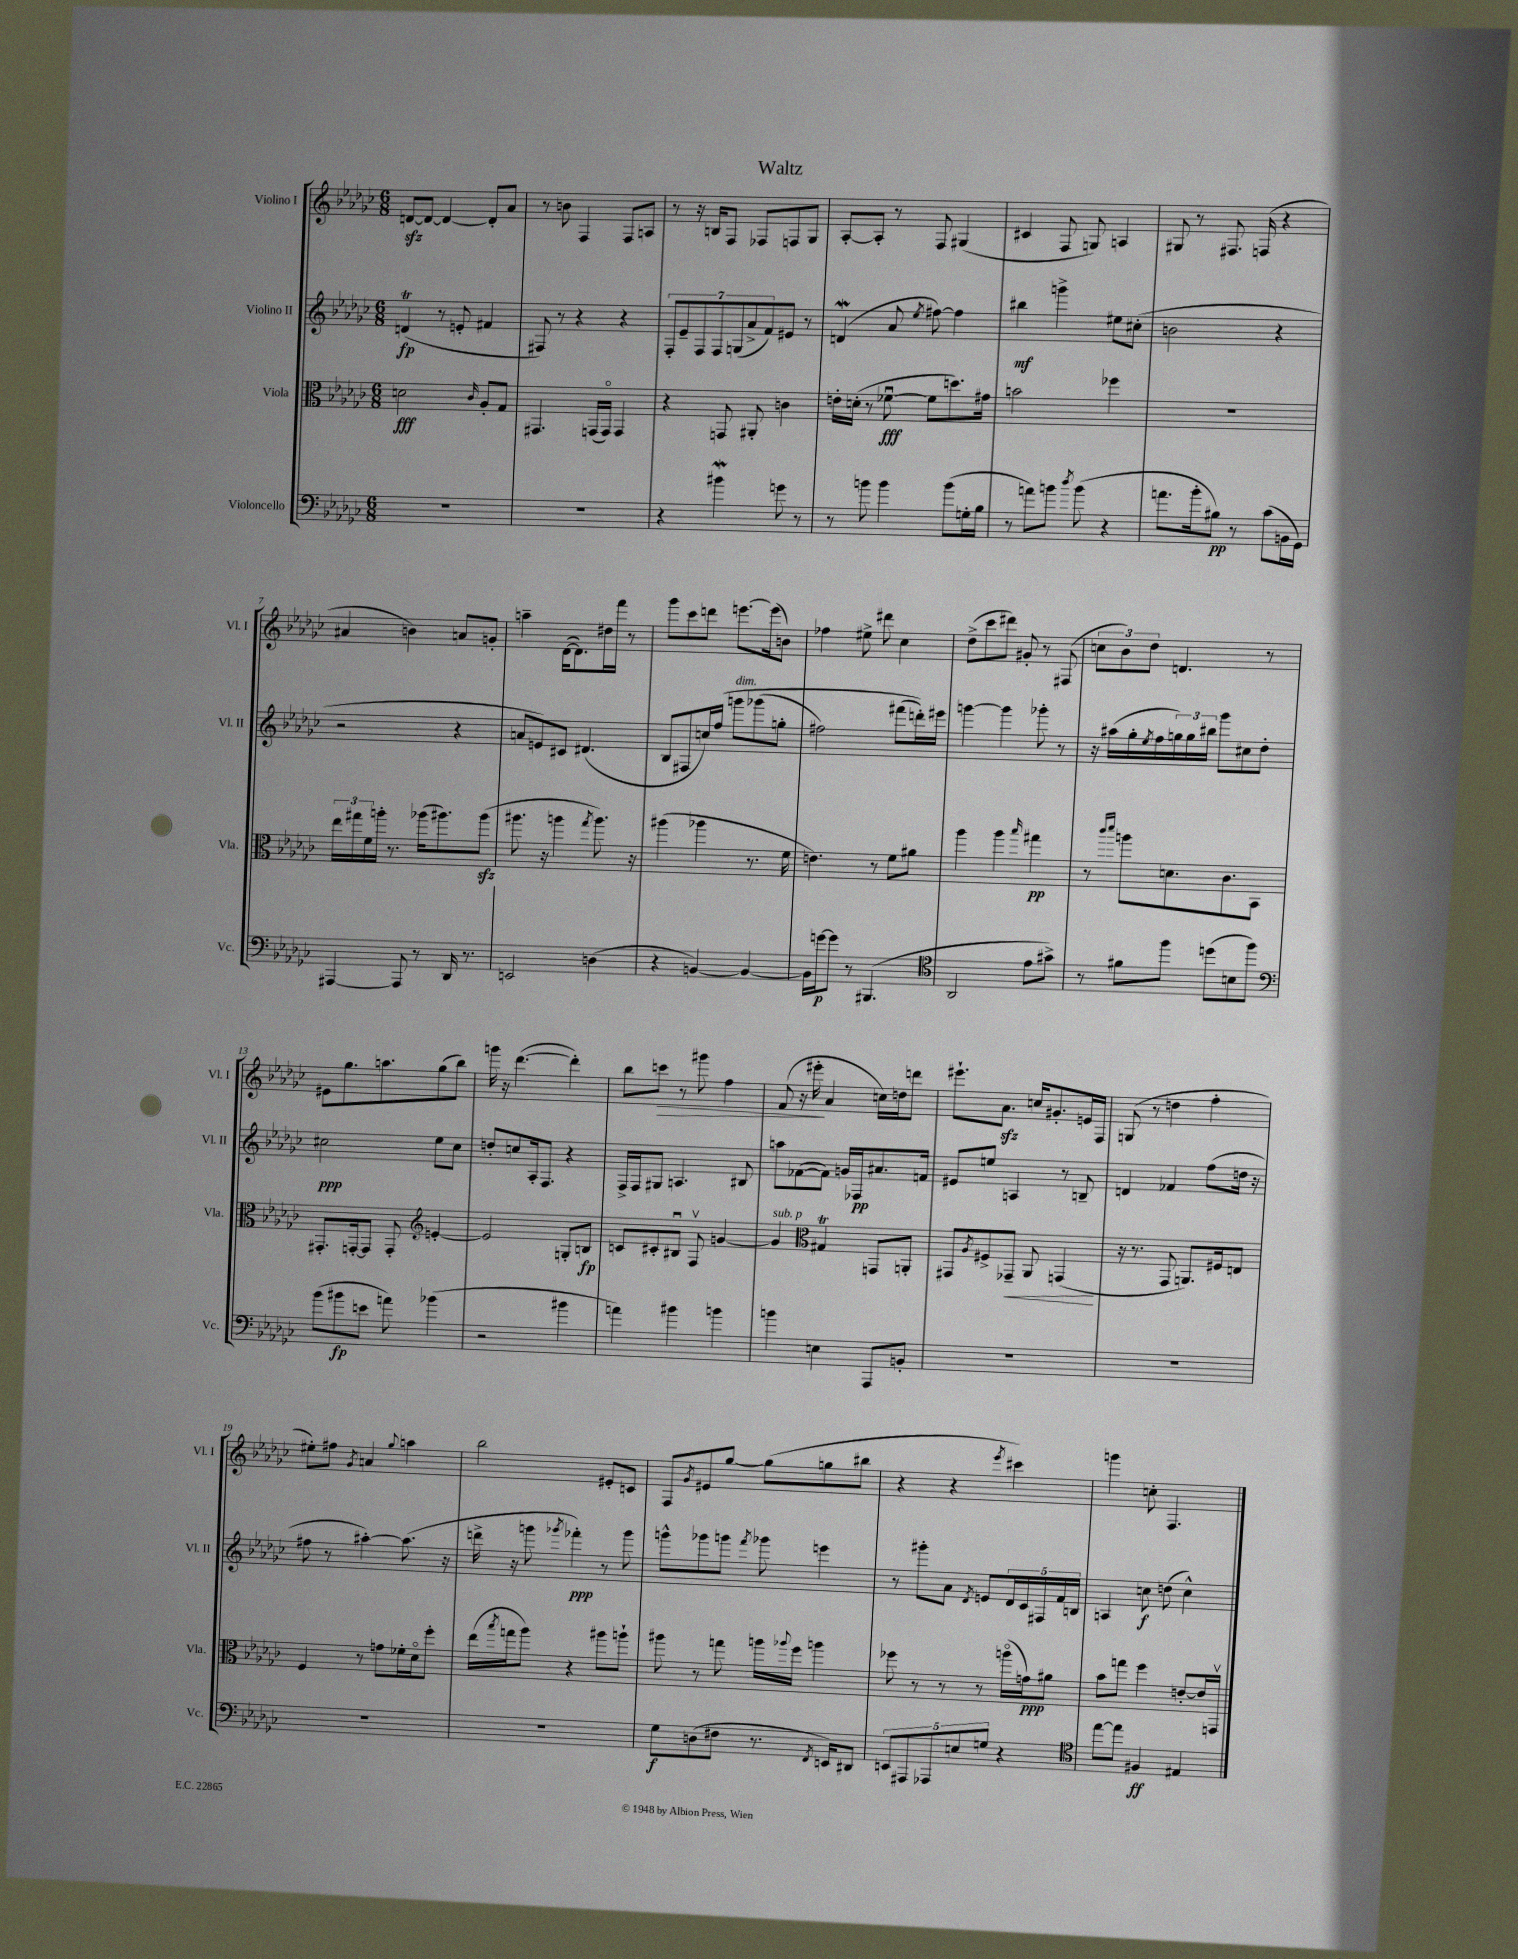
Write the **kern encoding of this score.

**kern	**dynam	**kern	**dynam	**kern	**dynam	**kern	**dynam
*part4	*part4	*part3	*part3	*part2	*part2	*part1	*part1
*staff4	*staff4	*staff3	*staff3	*staff2	*staff2	*staff1	*staff1
*I"Violoncello	*	*I"Viola	*	*I"Violino II	*	*I"Violino I	*
*I'Vc.	*	*I'Vla.	*	*I'Vl. II	*	*I'Vl. I	*
*clefF4	*	*clefC3	*	*clefG2	*	*clefG2	*
*k[b-e-a-d-g-c-]	*	*k[b-e-a-d-g-c-]	*	*k[b-e-a-d-g-c-]	*	*k[b-e-a-d-g-c-]	*
*M6/8	*	*M6/8	*	*M6/8	*	*M6/8	*
=1	=1	=1	=1	=1	=1	=1	=1
2.r	.	2dn\	fff	(4dnt/	fp	[8dnzz/L	.
.	.	.	.	.	.	8d/J_	.
.	.	.	.	8r	.	4d/_	.
.	.	.	.	8en'/	.	.	.
.	.	16qqc-/	.	.	.	.	.
.	.	8A-'/L	.	4f#X/	.	8d'/L]	.
.	.	8G-/J	.	.	.	8a-/J	.
=2	=2	=2	=2	=2	=2	=2	=2
2.r	.	4.GG#X/	.	8F#X/)	.	8r	.
.	.	.	.	8r	.	8bn\	.
.	.	.	.	4r	.	4F/	.
.	.	(16GGn/LL	.	.	.	.	.
.	.	16GG/JJ)	.	.	.	.	.
.	.	4GG/	.	4r	.	8F/L	.
.	.	.	.	.	.	8An/J	.
=3	=3	=3	=3	=3	=3	=3	=3
4r	.	4r	.	14F'/L	.	8r	.
.	.	.	.	14e-~/	.	.	.
.	.	.	.	.	.	16r	.
.	.	.	.	14F/	.	.	.
.	.	.	.	.	.	16Bn/KL	.
.	.	.	.	14F/	.	.	.
4b#XW\	.	8GGn/	.	.	.	8F/J	.
.	.	.	.	(14Gn/	.	.	.
.	.	.	.	14a-^/	.	.	.
.	.	8AA#X'/	.	.	.	8F-X/L	.
.	.	.	.	14f/)	.	.	.
8gn\	.	4cn\	.	8e#X/J	.	8Fn/	.
8r	.	.	.	8r	.	8G-/J	.
=4	=4	=4	=4	=4	=4	=4	=4
8r	.	16en'\LL	.	(4dnW/	.	[8A-'/L	.
.	.	(16dn'\JJ	.	.	.	.	.
8bn\	.	8r	.	.	.	8A-'/J]	.
4b\	.	[8f-Xu\	fff	8a-/	.	8r	.
.	.	.	.	8qee-/	.	.	.
.	.	8f-\L]	.	[8ff#X\)	.	8F/	.
(8b\L	.	8.ddn\)	.	4ff#\]	.	(4G#X/	.
16Gn'\L	.	.	.	.	.	.	.
16B-\JJ	.	16g#X\Jk	.	.	.	.	.
=5	=5	=5	=5	=5	=5	=5	=5
8r	.	2bn\	.	4bb#X\	mf	4c#X/	.
8an\L)	.	.	.	.	.	.	.
8bn\J	.	.	.	4gggn^\	.	8F/	.
8qdd-/	.	.	.	.	.	.	.
(8b\	.	.	.	.	.	8Gn/)	.
4r	.	4ff-X\	.	8ee#X\L	.	4An/	.
.	.	.	.	(8cc#X'\J	.	.	.
=6	=6	=6	=6	=6	=6	=6	=6
8.an\L	.	2.r	.	2bn\	.	8G#X/	.
.	.	.	.	.	.	8r	.
16b-'\k	.	.	.	.	.	.	.
8B#X\J)	pp	.	.	.	.	8.F#X/	.
8r	.	.	.	.	.	.	.
.	.	.	.	.	.	(16Fn/	.
(8c-\L	.	.	.	4r	.	4r	.
16BBn\L	.	.	.	.	.	.	.
16GG-\JJ)	.	.	.	.	.	.	.
!!LO:LB:g=z
=7	=7	=7	=7	=7	=7	=7	=7
[4AAA#X/	.	24ee-\LL	.	2r	.	4a#X/	.
.	.	24gg#X\	.	.	.	.	.
.	.	24f\	.	.	.	.	.
.	.	16aan'\JJ	.	.	.	.	.
.	.	8.r	.	.	.	.	.
8AAA#/]	.	.	.	.	.	4bn\)	.
8r	.	(16aa-X\KL	.	.	.	.	.
.	.	8.aa#X\)	.	.	.	.	.
16DD-/	.	.	.	4r	.	8an/L	.
8.r	.	.	.	.	.	.	.
.	.	(8aa#zz\J	.	.	.	8gn'/J	.
=8	=8	=8	=8	=8	=8	=8	=8
2EEn/	.	8.aa#X\	.	8an/L	.	4aan~\	.
.	.	.	.	8en/)	.	.	.
.	.	16r	.	.	.	.	.
.	.	4aan\	.	8c#X/J	.	([16d-\KL	.
.	.	.	.	.	.	8.d-\])	.
.	.	.	.	(4.d#X/	.	.	.
.	.	8qgg-/	.	.	.	.	.
(4Dn\	.	8.aa\)	.	.	.	16dd#X\L	.
.	.	.	.	.	.	16fff\JJ	.
.	.	.	.	.	.	8r	.
.	.	16r	.	.	.	.	.
=9	=9	=9	=9	=9	=9	=9	=9
4r	.	(4aa#X\	.	8B-/L	.	8ggg-\L	.
.	.	.	.	8F#X/	.	8ccc-\	.
[4BBn/)	.	4aa-X\	.	16ccn/L)	.	8dddn\J	.
.	.	.	.	(16ff/JJ	.	.	.
!	!	!	!	!LO:TX:a:i:t=dim.	!	!	!
.	.	.	.	8gggn\L	.	[8.eeen\L	.
4BB/_	.	8.r	.	(8ggg-X\	.	.	.
.	.	.	.	.	.	(16eee\k]	.
.	.	.	.	8ggn'\J	.	8bn\J)	.
.	.	16f\	.	.	.	.	.
=10	=10	=10	=10	=10	=10	=10	=10
16BB\LL]	.	4.en\)	.	2ff#X\)	.	4ff-X\	.
[16gn\J	p	.	.	.	.	.	.
8g\J]	.	.	.	.	.	.	.
8r	.	.	.	.	.	8ee#X^\	.
(4.BBB#X/	.	8r	.	.	.	8ddd#X\	.
.	.	8f\L	.	(8fff#X\L	.	4cc-\	.
.	.	8a#X\J	.	16dddn'\L))	.	.	.
.	.	.	.	16eee#X\JJ	.	.	.
=11	=11	=11	=11	=11	=11	=11	=11
*clefC4	*	*	*	*	*	*	*
2AA-/	.	4aa-\	.	[4gggn\	.	(8dd-^\L	.
.	.	.	.	.	.	8ccc-\	.
.	.	4aa-\	.	4ggg\]	.	8ddd#X\J)	.
.	.	.	.	.	.	8g#X'/	.
.	.	16qqbb-/	.	.	.	.	.
8e-\L	.	4gg#X\	pp	8ggg-X'\	.	8r	.
8g#X^\J)	.	.	.	8r	.	(8F#X/	.
=12	=12	=12	=12	=12	=12	=12	=12
8r	.	8r	.	16r	.	12ccn\L	.
.	.	.	.	(16aa#X\LL	.	.	.
.	.	.	.	.	.	12b-\)	.
.	.	16qqccc-/LL	.	.	.	.	.
.	.	16qqddd-/JJ	.	.	.	.	.
8f#X\L	.	8aan\L	.	16gg-'\	.	.	.
.	.	.	.	.	.	12dd-\J	.
.	.	.	.	8qee-/	.	.	.
.	.	.	.	16ff\	.	.	.
8ff\J	.	8.dn\	.	24ggn\)	.	4.dn/	.
.	.	.	.	24gg\	.	.	.
.	.	.	.	24bb#X\JJ	.	.	.
(8ddn\L	.	.	.	8ggg-\L	.	.	.
.	.	8.c-\	.	.	.	.	.
8Bn\	.	.	.	8cc#X\	.	.	.
8ff\J)	.	8BB-\J	.	8dd-'\J	.	8r	.
!!LO:LB:g=z
=13	=13	=13	=13	=13	=13	=13	=13
*clefF4	*	*	*	*	*	*	*
(8b-\L	.	8.GG#X'/L	.	2cc#X\	ppp	8e#X\L	.
8b#X\	fp	.	.	.	.	8.gg-\	.
.	.	[16GGn'/k	.	.	.	.	.
8en\J	.	8GG/J]	.	.	.	.	.
.	.	.	.	.	.	8.aan\	.
8an\)	.	8GG'/	.	.	.	.	.
*	*	*clefG2	*	*	*	*	*
(4b-X\	.	[4en'/	.	8ee-\L	.	(8gg-\	.
.	.	.	.	8cc#\J	.	8bb-\J)	.
=14	=14	=14	=14	=14	=14	=14	=14
2r	.	2e/]	.	8ddn'/L	.	16gggn\	.
.	.	.	.	.	.	16r	.
.	.	.	.	8ccn/	.	([4.ddd-\	.
.	.	.	.	16A-'/k	.	.	.
.	.	.	.	8.F/J	.	.	.
4b#X\	.	8Gn'/L	.	4r	.	4ddd-'\])	.
.	.	8Bn/J	fp	.	.	.	.
=15	=15	=15	=15	=15	=15	=15	=15
4an\)	.	8cn/L	.	16F^/LL	.	8bb-\L	.
.	.	.	.	16F/J	.	.	.
!	!	!	!	!	!	!	!LO:HP:b
.	.	8c#X'/	.	8G#X/J	.	8cccn\J	>
4b#X\	.	8B#Xu/J	.	4.An/	.	8r	.
.	.	8Fv/	.	.	.	8ggg#X\	.
4bn\	.	[4gn/	.	.	.	4ff\	.
.	.	.	.	8B#X/	.	.	.
=16	=16	=16	=16	=16	=16	=16	=16
!	!	!LO:TX:a:i:t=sub. p	!	!	!	!	!
4bn\	.	4g/]	.	8aan\L	.	(8f/	.
.	.	.	.	([8f-X\	.	16r	.
.	.	.	.	.	.	16eee#X'\	.
*	*	*clefC3	*	*	*	*	*
4En\	.	4G#Xt/	.	8f-\J])	.	4a-/	]
.	.	.	.	16gn/LL	.	.	.
.	.	.	.	16F-X/J	pp	.	.
8AAA-/L	.	8GGn/L	.	8.a#X/	.	16ccn\LL)	.
.	.	.	.	.	.	16ddn\J	.
8BBn'/J	.	8AAn'/J	.	.	.	8dddn\J	.
.	.	.	.	16fn/Jk	.	.	.
=17	=17	=17	=17	=17	=17	=17	=17
2.r	.	8GG#X/L	.	8e#X/L	.	8.eee#X`\L	.
.	.	8qA-/	.	.	.	.	.
.	.	8F#X^/	.	8een/J	.	.	.
.	.	.	.	.	.	8.a-zz\J	.
!	!	!	!LO:HP:b	!	!	!	!
.	.	8GG-X~/J	<	4An/	.	.	.
.	.	8AA-/	.	.	.	16ccn/KL	.
.	.	.	.	.	.	8.g#X'/	.
.	.	(4GGn/	.	8r	.	.	.
.	.	.	.	8Bn~/	.	16en/L	.
.	.	.	.	.	.	16F/JJ	.
.	.	.	[	.	.	.	.
=18	=18	=18	=18	=18	=18	=18	=18
2.r	.	16r	.	4dn/	.	(8Gn/	.
.	.	8.r	.	.	.	.	.
.	.	.	.	.	.	8r	.
.	.	8GG-/	.	4f-X/	.	4ddn\	.
.	.	8.AAn/L)	.	.	.	.	.
.	.	.	.	(8ff\L	.	4ff'\	.
.	.	16F#X/k	.	.	.	.	.
.	.	8En/J	.	16ddn\Jk	.	.	.
.	.	.	.	16r	.	.	.
!!LO:LB:g=z
=19	=19	=19	=19	=19	=19	=19	=19
2.r	.	4F/	.	8ff#X\	.	8ee#X'\L)	.
.	.	.	.	8r	.	8ff#X\J	.
.	.	.	.	.	.	8qg-/	.
.	.	8r	.	[4aa#X'\)	.	4an/	.
.	.	8gn\L	.	.	.	.	.
.	.	.	.	.	.	8qqgg-/	.
.	.	16f-X'\L	.	(8.aa#\]	.	4aan\	.
.	.	16d-\J	.	.	.	.	.
.	.	8ff'\J	.	.	.	.	.
.	.	.	.	16r	.	.	.
=20	=20	=20	=20	=20	=20	=20	=20
2.r	.	(16ee-\LL	.	16dddn^\	.	2bb-\	.
.	.	8qbb-/	.	.	.	.	.
.	.	16ggn\J	.	16r	.	.	.
.	.	8aa-\J)	.	8gggn\	.	.	.
.	.	.	.	8qggg-X/	.	.	.
.	.	4r	.	4fff-X'\)	ppp	.	.
.	.	8aa#X\L	.	8r	.	8e#X'/L	.
.	.	8aan`\J	.	8ggg-\	.	8cn/J	.
=21	=21	=21	=21	=21	=21	=21	=21
8G-\L	f	8aa#X\	.	8gggn^^\L	.	8F/L	.
.	.	.	.	.	.	8qg-/	.
(8Dn\	.	8r	.	8ggg-X\	.	8e#X/	.
8F#X\J	.	8ggn\	.	8gggn\J	.	[8gg-/J	.
.	.	.	.	8qfff/	.	.	.
8.r	.	16aan\LL	.	8ggg-X\	.	(8gg-\L]	.
.	.	8qqaa-X/	.	.	.	.	.
.	.	16ff\JJ	.	.	.	.	.
.	.	4aan\	.	4eeen\	.	8ggn\	.
8qFF/	.	.	.	.	.	.	.
16EEn/KL)	.	.	.	.	.	.	.
8DD#X/J	.	.	.	.	.	8bb#X\J	.
=22	=22	=22	=22	=22	=22	=22	=22
10EEn/L	.	8ff-X\	.	8r	.	4r	.
10AAA#X/	.	.	.	.	.	.	.
.	.	8r	.	8ggg#X'\L	.	.	.
10AAA-X/	.	.	.	.	.	.	.
.	.	8r	.	8a-\J	.	4r	.
10En/	.	.	.	.	.	.	.
.	.	.	.	8qd-/	.	.	.
.	.	8r	.	8en/L	.	.	.
10Gn/J	.	.	.	.	.	.	.
.	.	.	.	.	.	8qeee-/	.
4r	.	(16aan\LL	.	20d-/L	.	4ccc#X\)	.
.	.	.	.	20c-/	.	.	.
.	.	16gn\J)	ppp	.	.	.	.
.	.	.	.	20F#X/	.	.	.
.	.	8a#X\J	.	.	.	.	.
.	.	.	.	20f/	.	.	.
.	.	.	.	20Bn/JJ	.	.	.
=23	=23	=23	=23	=23	=23	=23	=23
*clefC4	*	*	*	*	*	*	*
[8ee-\L	.	8b-\L	.	4An/	.	4gggn\	.
8ee-\J]	.	8ggn\J	.	.	.	.	.
4F#X/	ff	4ff\	.	8ccn\	f	8ccn'\	.
.	.	.	.	(8ddn\	.	4.F/	.
4E#X/	.	[8en'/L	.	4cc^^\)	.	.	.
.	.	16e/L]	.	.	.	.	.
.	.	16GGnv/JJ	.	.	.	.	.
==	==	==	==	==	==	==	==
*-	*-	*-	*-	*-	*-	*-	*-
